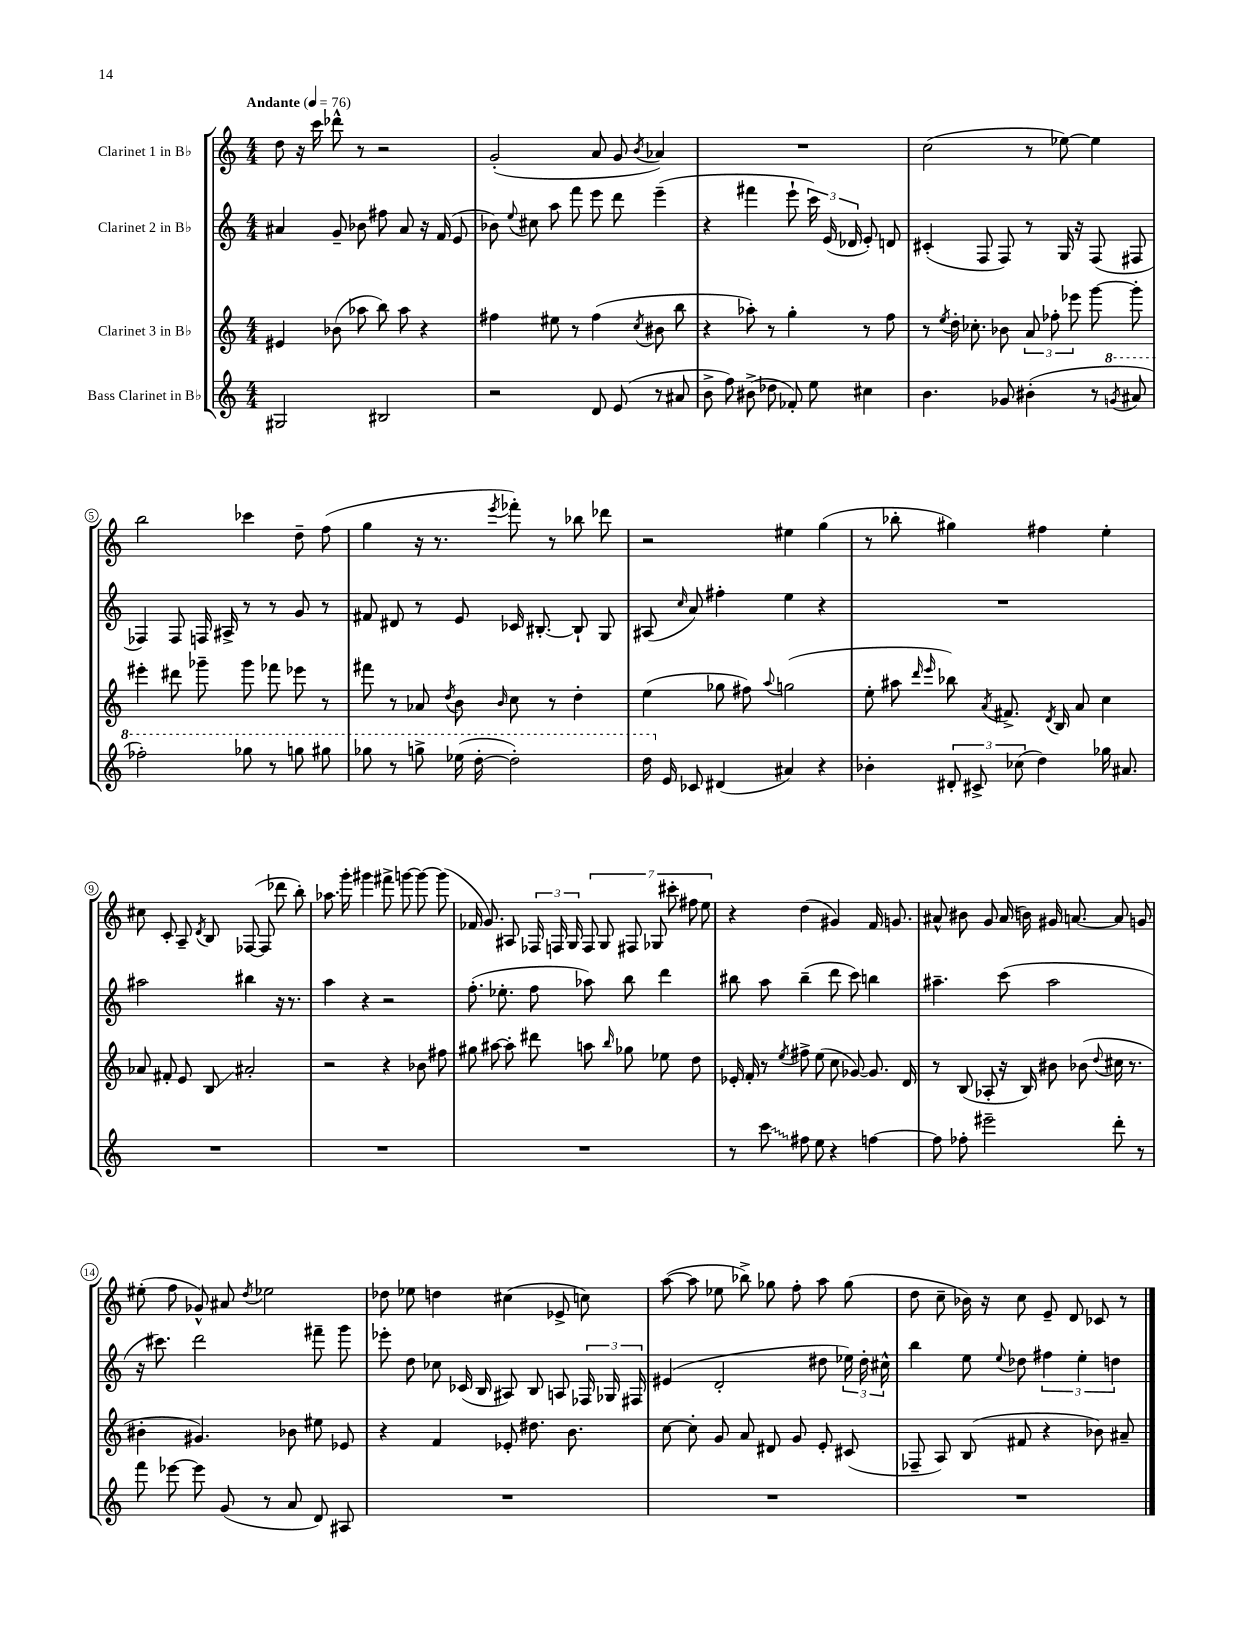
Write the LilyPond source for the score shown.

<<
\new StaffGroup <<
\new Staff = "s0" \with { instrumentName = "Clarinet 1 in Bb" } {
    \clef treble \key c \major \numericTimeSignature \time 4/4 \tempo "Andante" 4 = 76
    \autoBeamOff d''8 r16 c'''16 des'''8-^ r8 r2 |
    g'2-.( a'8 g'8 \acciaccatura { b'8 } aes'4) |
    R1 |
    c''2( r8 ees''8~) ees''4 |
    b''2 ces'''4 d''8-- f''8( |
    g''4 r16 r8. \acciaccatura { e'''8 } fes'''8-.) r8 bes''8 des'''8 |
    r2 eis''4 g''4( |
    r8 bes''8-. gis''4) fis''4 e''4-. |
    cis''8 c'8-. a8-- \acciaccatura { d'8 } b8 fes8~( fes8 des'''8 b''8-.) |
    aes''8. g'''16-. gis'''4 fis'''8-> g'''8~ g'''8~ g'''8( |
    fes'16 g'8.) ais8 \tuplet 3/2 { fes16 f16 g16 } \tuplet 7/4 { f8 g8 fis8 ges8 cis'''8-. fis''8 e''8 } |
    r4 d''4( gis'4) f'16 g'8. |
    ais'8-^ bis'8 g'8 ais'16( b'16) gis'16 a'8.~ a'8 g'8 |
    eis''8-.( f''8 ges'8-^) ais'8 \acciaccatura { d''8 } ees''2 |
    des''8 ees''8 d''4 cis''4( ees'8-> c''8) |
    a''8~( a''8 ees''8 bes''8->) ges''8 f''8-. a''8 ges''8( |
    d''8 c''8-- bes'16) r16 c''8 e'8-- d'8 ces'8 r8 \bar "|." |
}
\new Staff = "s1" \with { instrumentName = "Clarinet 2 in Bb" } {
    \clef treble \key c \major \numericTimeSignature \time 4/4
    \autoBeamOff ais'4 g'8-- bes'8 fis''8 ais'8 r16 f'16( e'8 |
    bes'8) \appoggiatura { e''8 } cis''8 a''8 f'''8 e'''8 d'''8 e'''4--( |
    r4 fis'''4 e'''8-! \tuplet 3/2 { c'''16) e'16( des'16 } e'8-.) d'8 |
    cis'4-.( f8 f8) r8 g16 r16 f8( fis8 |
    fes4) fes8 f16 ais16-> r8 r8 g'8 r8 |
    fis'8 dis'8 r8 e'8 ces'16 bis8.~-. bis8-! g8 |
    ais8( \grace { c''16 } a'8) fis''4-. e''4 r4 |
    R1 |
    ais''2 bis''4 r16 r8. |
    a''4 r4 r2 |
    f''8.-.( ees''8.-. f''8 aes''8) b''8 d'''4 |
    bis''8 a''8 bis''4--( d'''8 c'''8) b''4 |
    ais''4.-- c'''8( ais''2 |
    r16 cis'''8.) d'''2 fis'''8-- g'''8 |
    ees'''8-. d''8 ces''8 ces'16( b16 ais8) b8 a8 \tuplet 3/2 { fes16 ges16 fis16 } |
    eis'4( d'2-. dis''8 \tuplet 3/2 { ees''16) dis''16-. cis''16-^ } |
    b''4 e''8 \appoggiatura { e''8 } des''8 \tuplet 3/2 { fis''4 e''4-. d''4 } \bar "|." |
}
\new Staff = "s2" \with { instrumentName = "Clarinet 3 in Bb" } {
    \clef treble \key c \major \numericTimeSignature \time 4/4
    \autoBeamOff eis'4 bes'8( aes''8 b''8) aes''8 r4 |
    fis''4 eis''8 r8 fis''4( \acciaccatura { c''8 } bis'8 b''8 |
    r4 aes''8-.) r8 g''4-. r8 f''8 |
    r8 \acciaccatura { e''8 } d''16-. ces''8.-. bes'8 \tuplet 3/2 { a'8 fes''8-. ees'''8 } g'''8~ g'''8-. |
    eis'''4-. dis'''8 ges'''8-- ges'''8 fes'''8 ees'''8 r8 |
    fis'''8 r8 aes'8 \acciaccatura { d''8 } b'8 \grace { b'16 } c''8 r8 d''4-. |
    e''4( ges''8 fis''8) \appoggiatura { a''8 } g''2( |
    e''8-. ais''8 \grace { d'''16 e'''16 } bes''8) \acciaccatura { a'8 } fis'8.-> \acciaccatura { d'8 } b16 a'8 c''4 |
    aes'8 fis'8-. e'8 b8\glissando ais'2-. |
    r2 r4 bes'8 fis''8 |
    gis''8 ais''8~ ais''8-. dis'''8 a''8 \grace { b''16 } ges''8 ees''8 d''8 |
    ees'16-. f'16-. r8 \acciaccatura { e''8 } fis''8-> e''8( c''8 ges'8~) ges'8. d'16 |
    r8 b8( aes8-. r16 b16) bis'8 bes'8( \appoggiatura { d''8 } cis''16 r8. |
    bis'4-. gis'4.) bes'8 eis''8 ees'8 |
    r4 f'4 ees'8-. dis''8. b'8. |
    c''8~ c''8-. g'8 a'8 dis'8 g'8 e'8-. cis'8( |
    fes8-- a8) b8( fis'8 r4 bes'8) ais'8-- \bar "|." |
}
\new Staff = "s3" \with { instrumentName = "Bass Clarinet in Bb" } {
    \clef treble \key c \major \numericTimeSignature \time 4/4
    \autoBeamOff gis2 bis2 |
    r2 d'8 e'8( r8 ais'8 |
    b'8-> f''8) bis'8->( des''8 fes'8-.) e''8 cis''4 |
    b'4. ges'8 bis'4-.( r8 \ottava #1 \acciaccatura { g''!8 } ais''8 |
    fes'''2-.) ges'''8 r8 g'''8 gis'''8 |
    ges'''8 r8 g'''8-> ees'''16( d'''16~-. d'''2-.) |
    d'''16 \ottava #0 e'16 ces'8 dis'4( ais'4) r4 |
    bes'4-. \tuplet 3/2 { dis'8-. cis'8-> ces''8( } d''4) ges''16 ais'8. |
    R1 |
    R1 |
    R1 |
    r8 \once \override Glissando.style = #'zigzag c'''8\glissando fis''8 e''8 r4 f''4~ |
    f''8 fes''8-. eis'''2-- d'''8-. r8 |
    f'''8 ees'''8~ ees'''8 g'8( r8 a'8 d'8) ais8 |
    R1 |
    R1 |
    R1 \bar "|." |
}
>>
>>
\layout { \context { \Score \override BarNumber.stencil = #(make-stencil-circler 0.1 0.3 ly:text-interface::print) } }
